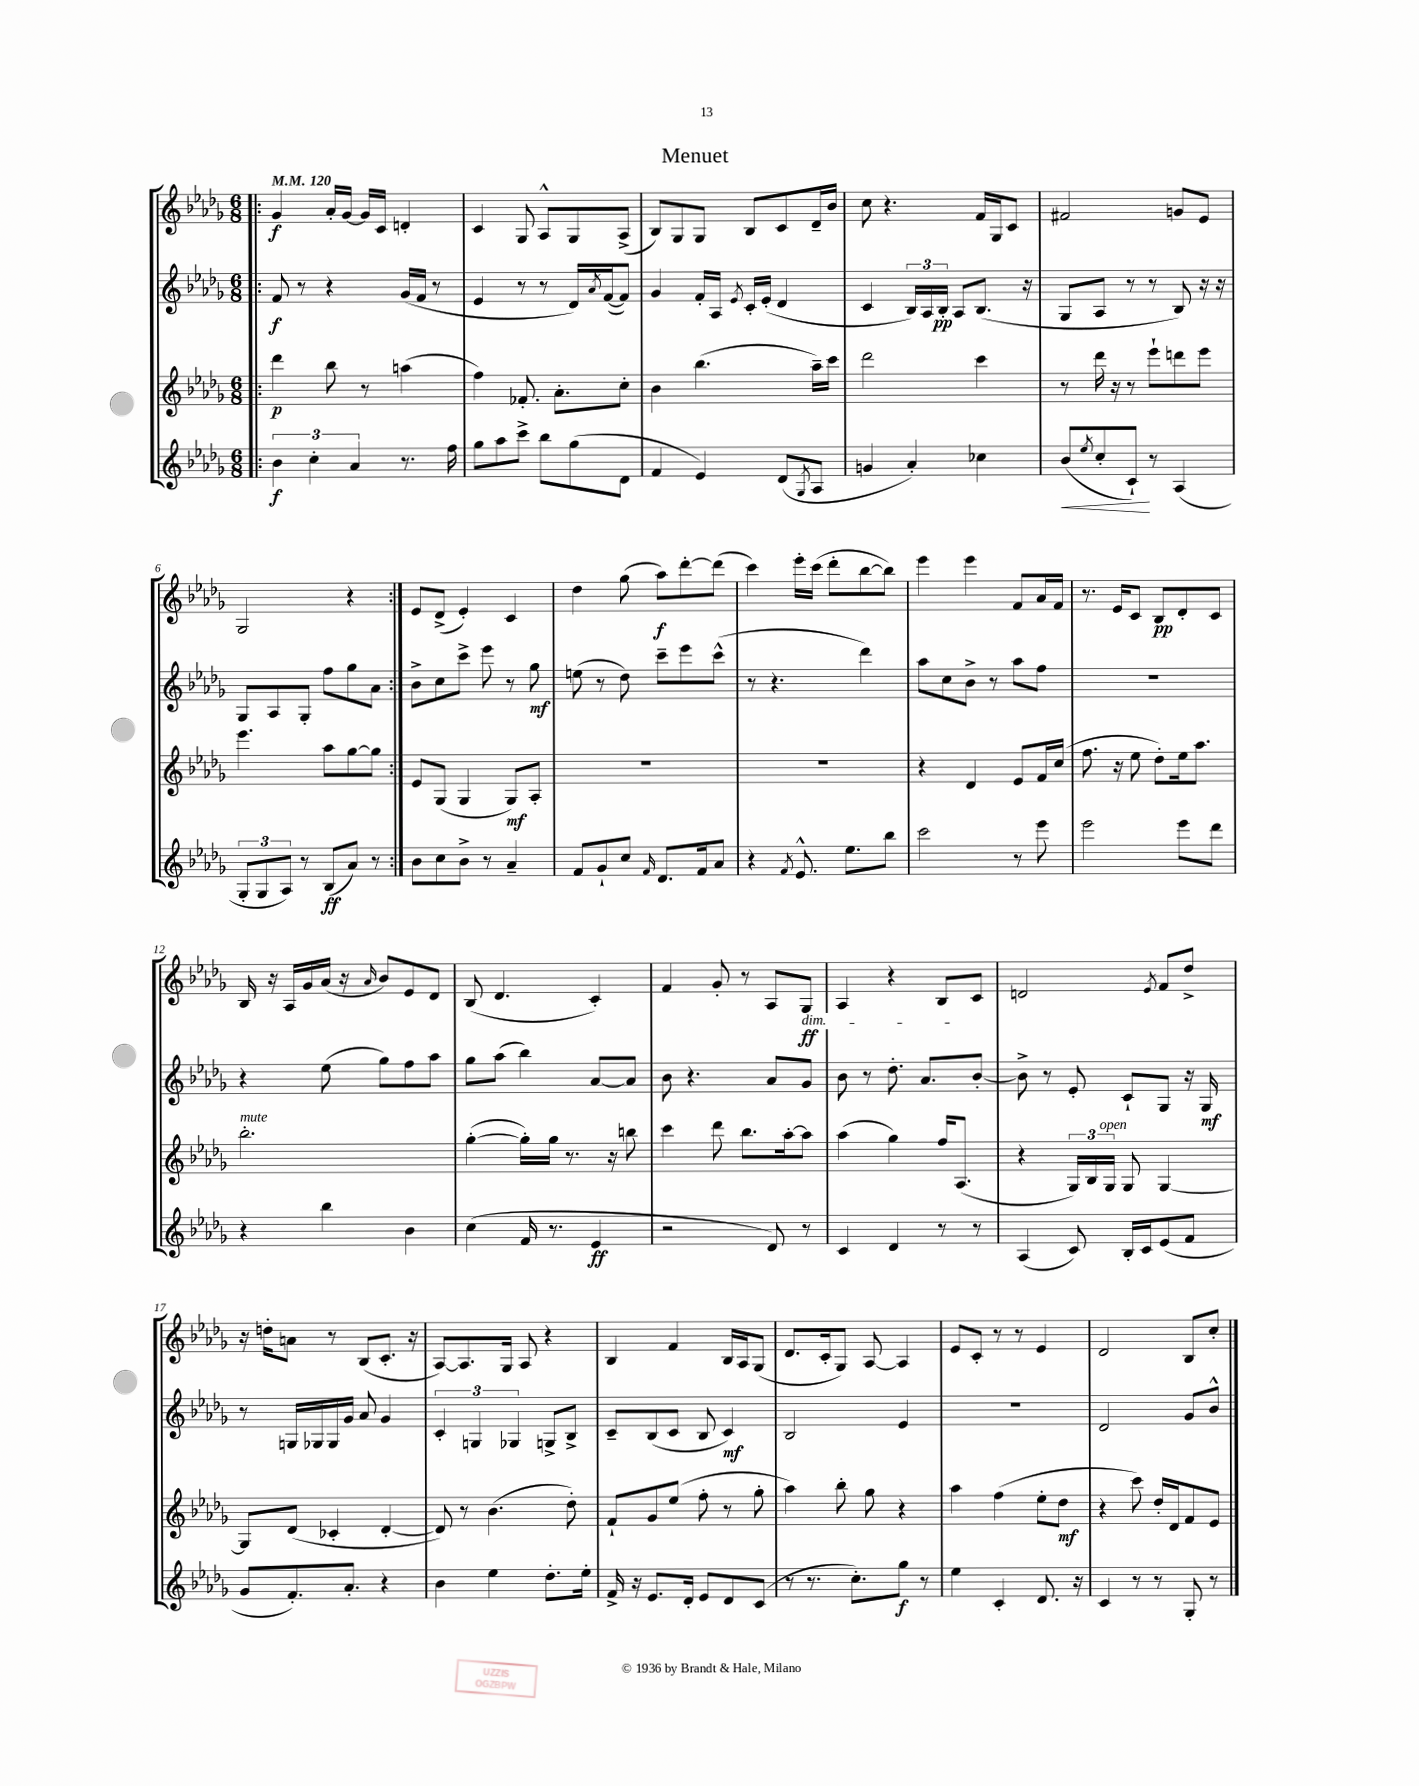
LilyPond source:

\header { title = "Menuet" }
<<
\new StaffGroup <<
\new Staff = "s0" {
    \clef treble \key des \major \numericTimeSignature \time 6/8 \tempo 4 = 120
    \repeat volta 2 { \bar ".|:" ges'4\f aes'16-. ges'16~ ges'16 c'16 d'4-. |
    c'4 ges8 aes8-^ ges8 aes8->( |
    bes8) ges8 ges8 bes8 c'8 des'16-- bes'16 |
    c''8 r4. f'16 ges16 c'8 |
    fis'2 g'8 ees'8 |
    ges2 r4 | }
    ees'8 des'8->( ees'4-.) c'4 |
    des''4 ges''8( aes''8\f) des'''8~-. des'''8( |
    c'''4) ees'''16-. c'''16( des'''8-. bes''8~ bes''8) |
    ees'''4 ees'''4 f'8 aes'16 f'16 |
    r8. ees'16 c'8 bes8\pp des'8-. c'8 |
    bes16 r16 aes16 ges'16 aes'16( r16 \grace { aes'16 } bes'8) ees'8 des'8 |
    bes8( des'4. c'4-.) |
    f'4 ges'8-. r8 aes8 ges8\ff\dim |
    aes4 r4 bes8\! c'8 |
    d'2 \acciaccatura { ees'8 } f'8 des''8-> |
    r16 d''16-. a'8 r8 bes8( c'8.-. r16 |
    aes8~) aes8. ges16 aes8 r4 |
    bes4 f'4 bes16 aes16 ges8( |
    des'8. c'16-. ges8) aes8~ aes4 |
    ees'8 c'8-. r8 r8 ees'4 |
    des'2 bes8 c''8-. \bar "|." |
}
\new Staff = "s1" {
    \clef treble \key des \major \numericTimeSignature \time 6/8
    \repeat volta 2 { \bar ".|:" f'8\f r8 r4 ges'16( f'16 r8 |
    ees'4 r8 r8 des'16) \acciaccatura { aes'8 } f'16~( f'8) |
    ges'4 f'16-. aes16 \acciaccatura { ees'8 } c'16-. ees'16-.( des'4 |
    c'4 \tuplet 3/2 { bes16) aes16 bes16-.\pp } aes8 bes8.( r16 |
    ges8 aes8 r8 r8 bes8) r16 r16 |
    ges8 aes8 ges8-. f''8 ges''8 aes'8 | }
    bes'8-> c''8 c'''8-> ees'''8 r8 ges''8\mf |
    e''8( r8 des''8) c'''8-- ees'''8 c'''8-^( |
    r8 r4. des'''4) |
    aes''8 c''8 bes'8-> r8 aes''8 f''8 |
    R2. |
    r4 ees''8( ges''8) f''8 aes''8 |
    ges''8 aes''8( bes''4) aes'8~ aes'8 |
    bes'8 r4. aes'8 ges'8 |
    bes'8 r8 des''8.-. aes'8. bes'8~-. |
    bes'8-> r8 ees'8-. c'8-! ges8 r16 ges16\mf |
    r8 g16 ges16 ges16 ges'16 aes'8 ges'4 |
    \tuplet 3/2 { c'4-. g4 ges4 } g8-> bes8-> |
    c'8-- bes8( c'8 bes8 c'4\mf) |
    bes2 ees'4 |
    R2. |
    des'2 ges'8 bes'8-^ \bar "|." |
}
\new Staff = "s2" {
    \clef treble \key des \major \numericTimeSignature \time 6/8
    \repeat volta 2 { \bar ".|:" des'''4\p bes''8 r8 a''4( |
    f''4) fes'8.-. aes'8.-. c''8-. |
    bes'4 bes''4.( aes''16--) c'''16 |
    des'''2 c'''4 |
    r8 des'''16 r16 r8 ees'''8-! d'''8 ees'''8 |
    ees'''4. aes''8 ges''8~ ges''8 | }
    ees'8 ges8( ges4 ges8\mf) aes8-. |
    R2. |
    R2. |
    r4 des'4 ees'8 f'16 c''16( |
    f''8. r16 ees''8 des''8-.) ees''16 aes''8. |
    bes''2.-.^\markup { \italic "mute" } |
    ges''4~-.( ges''16-.) ges''16 r8. r16 b''8 |
    c'''4 des'''8 bes''8. aes''16~-. aes''8 |
    aes''4( ges''4) f''16 aes8.( |
    r4 \tuplet 3/2 { ges16) bes16 ges16^\markup { \italic "open" } } ges8 ges4~ |
    ges8 des'8( ces'4-. des'4~-. |
    des'8) r8 bes'4.( des''8-.) |
    f'8-! ges'8 ees''8( f''8-. r8 ges''8-. |
    aes''4) bes''8-. ges''8 r4 |
    aes''4 f''4( ees''8-. des''8\mf |
    r4 c'''8) des''16-. des'16 f'8 ees'8 \bar "|." |
}
\new Staff = "s3" {
    \clef treble \key des \major \numericTimeSignature \time 6/8
    \repeat volta 2 { \bar ".|:" \tuplet 3/2 { bes'4\f c''4-. aes'4 } r8. f''16 |
    ges''8 aes''8 c'''8-> bes''8 ges''8( des'8 |
    f'4 ees'4) des'8( \acciaccatura { ges8 } aes8 |
    g'4 aes'4-.) ces''4 |
    bes'8\<( \acciaccatura { ees''8 } c''8-. c'8-!\!) r8 aes4( |
    \tuplet 3/2 { ges8-. ges8 aes8) } r8 bes8\ff( aes'8) r8 | }
    bes'8 c''8 bes'8-> r8 aes'4-- |
    f'8 ges'8-! c''8 \grace { f'16 } des'8. f'16 aes'8 |
    r4 \acciaccatura { f'8 } ees'8.-^ ees''8. bes''8 |
    c'''2 r8 ees'''8 |
    ees'''2 ees'''8 des'''8 |
    r4 bes''4 bes'4 |
    c''4( f'16 r8. ees'4\ff |
    r2 des'8) r8 |
    c'4 des'4 r8 r8 |
    aes4( c'8) bes16-. c'16 ees'8( f'8 |
    ges'8 f'8.-.) aes'8.-. r4 |
    bes'4 ees''4 des''8.-. ees''16-. |
    f'16-> r16 ees'8. des'16-. ees'8 des'8 c'8( |
    r8 r8. c''8.-.) ges''8\f r8 |
    ees''4 c'4-. des'8. r16 |
    c'4 r8 r8 ges8-. r8 \bar "|." |
}
>>
>>
